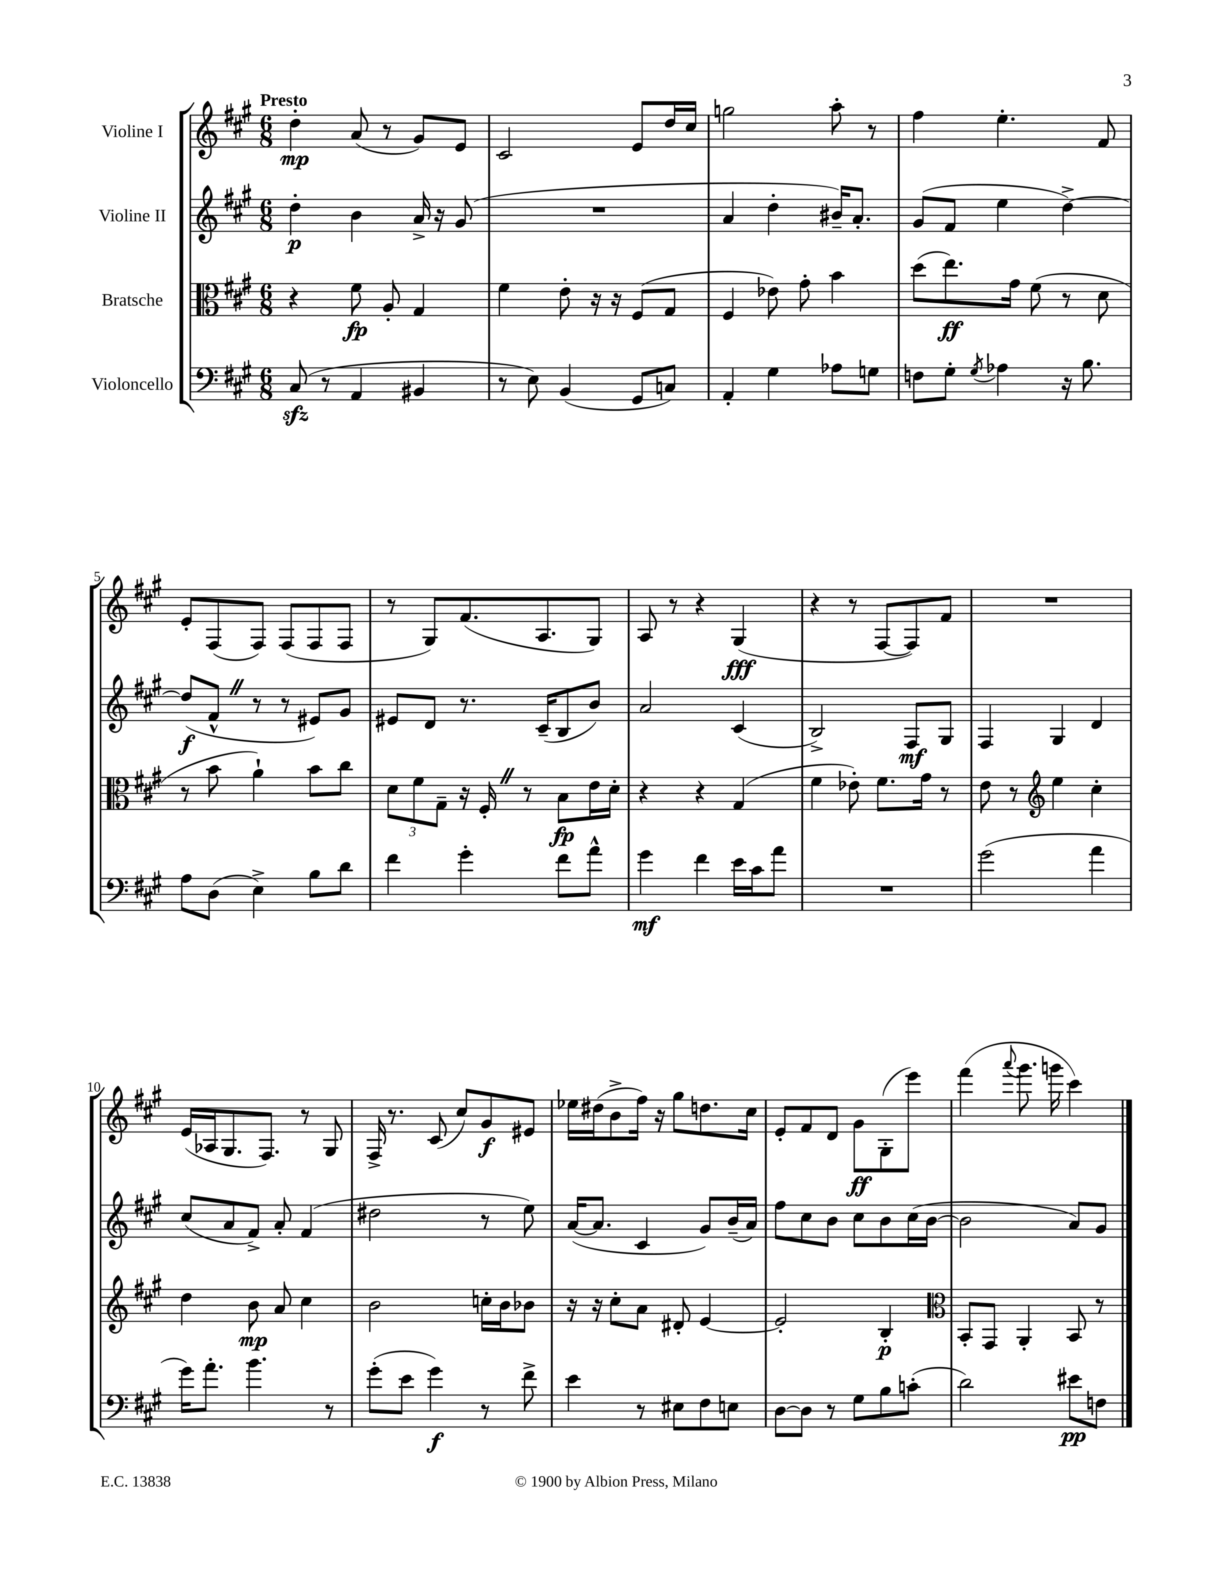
<<
\new StaffGroup <<
\new Staff = "s0" \with { instrumentName = "Violine I" } {
    \clef treble \key a \major \numericTimeSignature \time 6/8 \tempo "Presto"
    d''4-.\mp a'8( r8 gis'8) e'8 |
    cis'2 e'8 d''16 cis''16 |
    g''2 a''8-. r8 |
    fis''4 e''4.-. fis'8 |
    e'8-. fis8( fis8) fis8( fis8 fis8 |
    r8 gis8) fis'8.( a8. gis8) |
    a8 r8 r4 gis4\fff( |
    r4 r8 fis8~ fis8) fis'8 |
    R2. |
    e'16( aes16 gis8. fis8.) r8 gis8 |
    fis16-> r8. cis'8( cis''8) gis'8\f eis'8 |
    ees''16 dis''16( b'8-> fis''16) r16 gis''8 d''8. cis''16 |
    e'8-. fis'8 d'8 gis'8\ff gis8-.( e'''8) |
    fis'''4( \appoggiatura { a'''8 } gis'''8. g'''16 cis'''4) \bar "|." |
}
\new Staff = "s1" \with { instrumentName = "Violine II" } {
    \clef treble \key a \major \numericTimeSignature \time 6/8
    d''4-.\p b'4 a'16-> r16 gis'8( |
    R2. |
    a'4 d''4-. bis'16--) a'8.-. |
    gis'8( fis'8 e''4 d''4~->) |
    d''8\f( fis'8-^ \once \override BreathingSign.text = \markup { \musicglyph "scripts.caesura.straight" } \breathe r8 r8 eis'8) gis'8 |
    eis'8 d'8 r8. cis'16--( b8 b'8) |
    a'2 cis'4( |
    b2->) fis8\mf gis8 |
    fis4 gis4 d'4 |
    cis''8( a'8 fis'8->) a'8-. fis'4( |
    dis''2 r8 e''8) |
    a'16~( a'8. cis'4 gis'8) b'16--( a'16) |
    fis''8 cis''8 b'8 cis''8 b'8 cis''16( b'16~ |
    b'2 a'8) gis'8 \bar "|." |
}
\new Staff = "s2" \with { instrumentName = "Bratsche" } {
    \clef alto \key a \major \numericTimeSignature \time 6/8
    r4 fis'8\fp a8-. gis4 |
    fis'4 e'8-. r16 r16 fis8( gis8 |
    fis4 ees'8) gis'8-. b'4 |
    d''8( e''8.\ff) gis'16 fis'8( r8 d'8 |
    r8 b'8 a'4-!) b'8 cis''8 |
    \tuplet 3/2 { d'8 fis'8 gis8-- } r16 fis16-. \once \override BreathingSign.text = \markup { \musicglyph "scripts.caesura.straight" } \breathe r8 b8\fp e'16 d'16-. |
    r4 r4 gis4( |
    fis'4 ees'8-.) fis'8. gis'16 r8 |
    e'8 r8 \clef treble e''4 cis''4-. |
    d''4 b'8\mp a'8 cis''4 |
    b'2 c''16-. b'16 bes'8 |
    r16 r16 cis''8-. a'8 dis'8-. e'4~ |
    e'2-. b4-.\p |
    \clef alto b,8-. gis,8 a,4-. b,8 r8 \bar "|." |
}
\new Staff = "s3" \with { instrumentName = "Violoncello" } {
    \clef bass \key a \major \numericTimeSignature \time 6/8
    cis8\sfz( r8 a,4 bis,4 |
    r8 e8) b,4( gis,8 c8) |
    a,4-. gis4 aes8 g8 |
    f8 gis8-. \acciaccatura { gis8 } aes4 r16 b8. |
    a8 d8( e4->) b8 d'8 |
    fis'4 gis'4-. fis'8 a'8-^ |
    gis'4\mf fis'4 e'16 cis'16 a'8 |
    R2. |
    gis'2( a'4 |
    gis'16) a'8.-. b'4. r8 |
    gis'8-.( e'8 gis'4\f) r8 fis'8-> |
    e'4 r8 eis8 fis8 e8 |
    d8~ d8 r8 gis8 b8 c'8-.( |
    d'2) eis'8\pp f8 \bar "|." |
}
>>
>>
